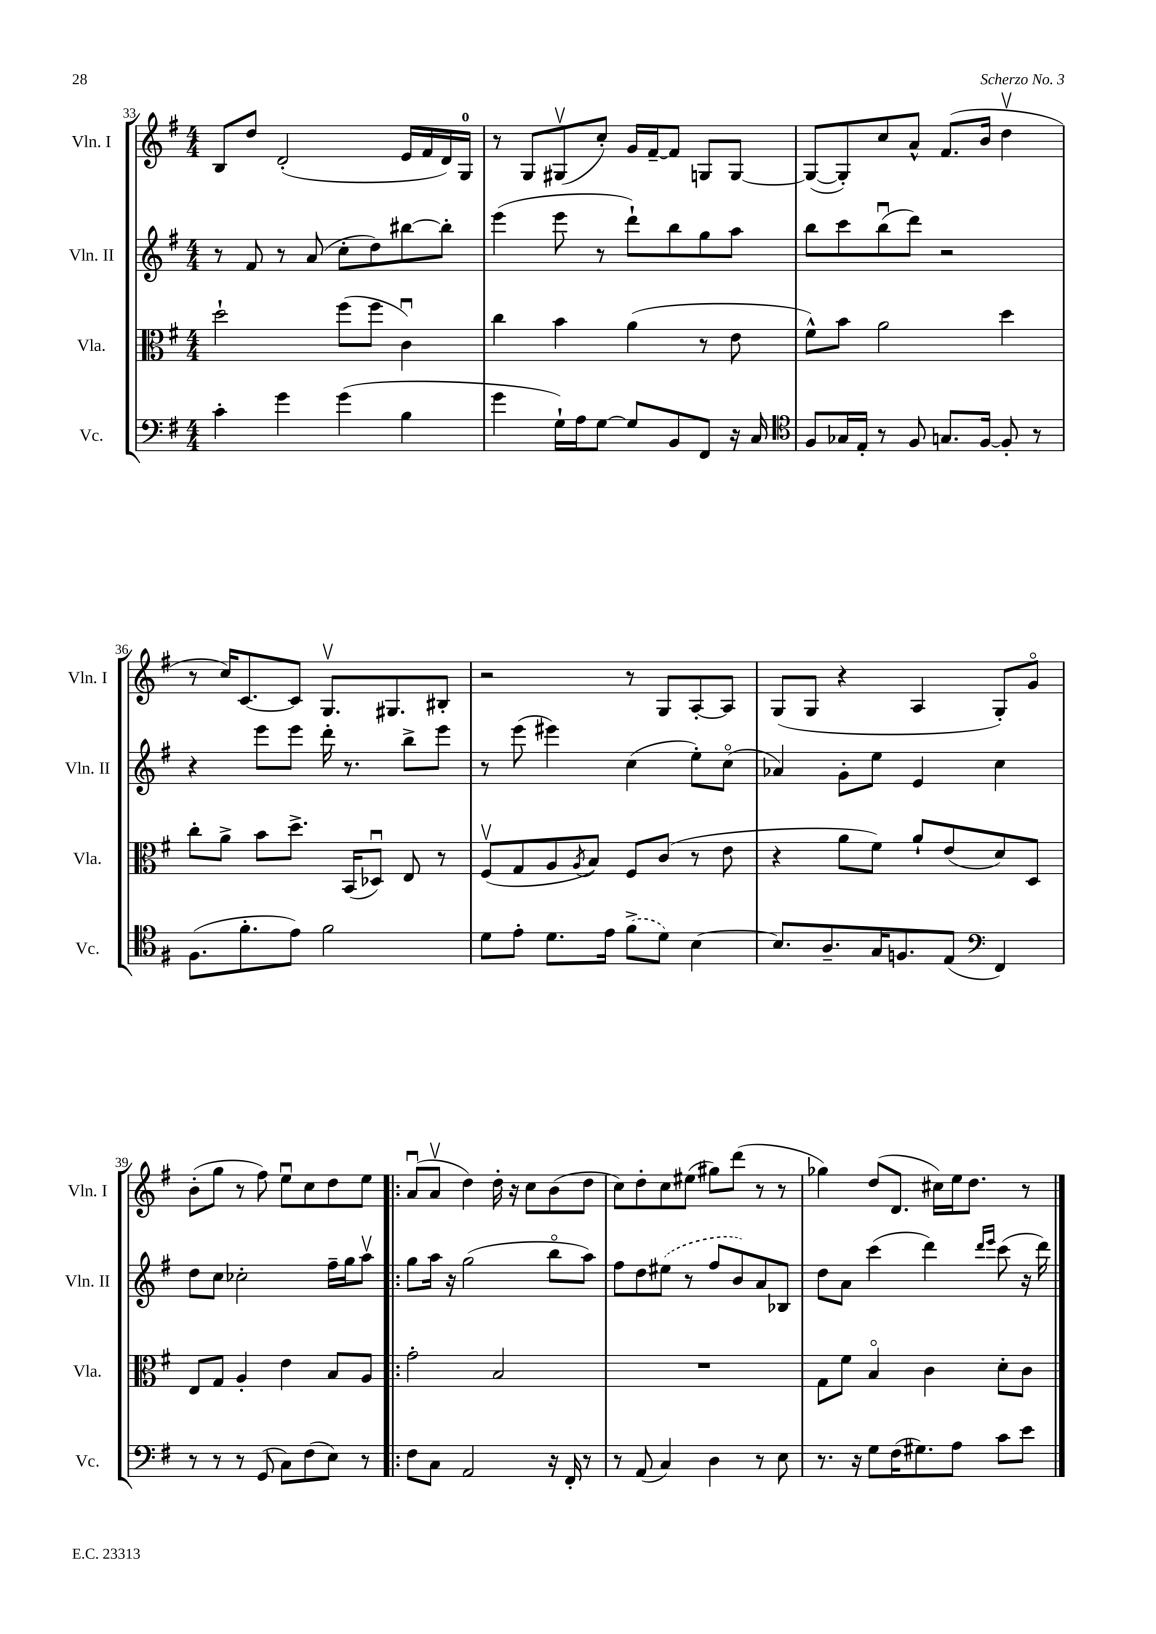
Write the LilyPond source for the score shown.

<<
\new StaffGroup <<
\new Staff = "s0" \with { instrumentName = "Vln. I" shortInstrumentName = "Vln. I" } {
    \clef treble \key g \major \numericTimeSignature \time 4/4
    b8 d''8 d'2-.( e'16 fis'16 d'16) g16-0 |
    r8 g8 gis8\upbow( c''8-.) g'16 fis'16~-- fis'8 g8 g8~ |
    g8~( g8-.) c''8 a'8-^ fis'8.( b'16 d''4\upbow |
    r8 c''16) c'8.~ c'8 g8.\upbow gis8. bis8-. |
    r2 r8 g8 a8~-. a8 |
    g8( g8 r4 a4 g8-.) g'8\flageolet |
    b'8-.( g''8 r8 fis''8) e''8\downbow c''8 d''8 e''8 |
    \bar ".|:" a'8\downbow( a'8\upbow d''4) d''16-. r16 c''8 b'8( d''8 |
    c''8) d''8-. c''8 eis''8( gis''8) d'''8( r8 r8 |
    ges''4) d''8( d'8. cis''16) e''16 d''8. r8 \bar "|." |
}
\new Staff = "s1" \with { instrumentName = "Vln. II" shortInstrumentName = "Vln. II" } {
    \clef treble \key g \major \numericTimeSignature \time 4/4
    r8 fis'8 r8 a'8( c''8-. d''8) bis''8~ bis''8-. |
    e'''4( e'''8 r8 d'''8-!) b''8 g''8 a''8 |
    b''8 c'''8 b''8\downbow( d'''8) r2 |
    r4 e'''8 e'''8 d'''16-. r8. b''8-> e'''8 |
    r8 e'''8( eis'''4) c''4( e''8-.) c''8\flageolet( |
    aes'4) g'8-. e''8 e'4 c''4 |
    d''8 c''8 ces''2-. fis''16-- g''16 a''8\upbow |
    \bar ".|:" g''8 a''16 r16 g''2( b''8\flageolet a''8) |
    fis''8 d''8 \once \slurDashed eis''8( r8 fis''8 b'8) a'8 bes8 |
    d''8 a'8 c'''4( d'''4) \grace { d'''16 e'''16 } c'''8( r16 d'''16) \bar "|." |
}
\new Staff = "s2" \with { instrumentName = "Vla." shortInstrumentName = "Vla." } {
    \clef alto \key g \major \numericTimeSignature \time 4/4
    d''2-! fis''8( fis''8 c'4\downbow) |
    c''4 b'4 a'4( r8 e'8 |
    fis'8-^) b'8 a'2 d''4 |
    c''8-. a'8-> b'8 d''8.-> b,16( des8\downbow) e8 r8 |
    fis8\upbow( g8 a8 \acciaccatura { a8 } b8) fis8 c'8( r8 e'8 |
    r4 a'8 fis'8) a'8-! e'8( d'8) d8 |
    e8 g8 a4-. e'4 b8 a8 |
    \bar ".|:" g'2-. b2 |
    R1 |
    g8 fis'8 b4\flageolet c'4 d'8-. c'8 \bar "|." |
}
\new Staff = "s3" \with { instrumentName = "Vc." shortInstrumentName = "Vc." } {
    \clef bass \key g \major \numericTimeSignature \time 4/4
    c'4-. g'4 g'4( b4 |
    g'4 g16-!) a16 g8~ g8 b,8 fis,8 r16 c16 |
    \clef tenor fis8 ges16 e16-. r8 fis8 g8. fis16~ fis8-. r8 |
    fis8.( fis'8.-. e'8) fis'2 |
    d'8 e'8-. d'8. e'16 \once \slurDashed fis'8->( d'8) b4~ |
    b8. a8.-- g16 f8. e8( \clef bass fis,4) |
    r8 r8 r8 g,8( c8) fis8( e8) r8 |
    \bar ".|:" fis8 c8 a,2 r16 fis,16-. r8 |
    r8 a,8( c4) d4 r8 e8 |
    r8. r16 g8 fis16( gis8.) a8 c'8 e'8 \bar "|." |
}
>>
>>
\layout { \context { \Score currentBarNumber = #33 } }
